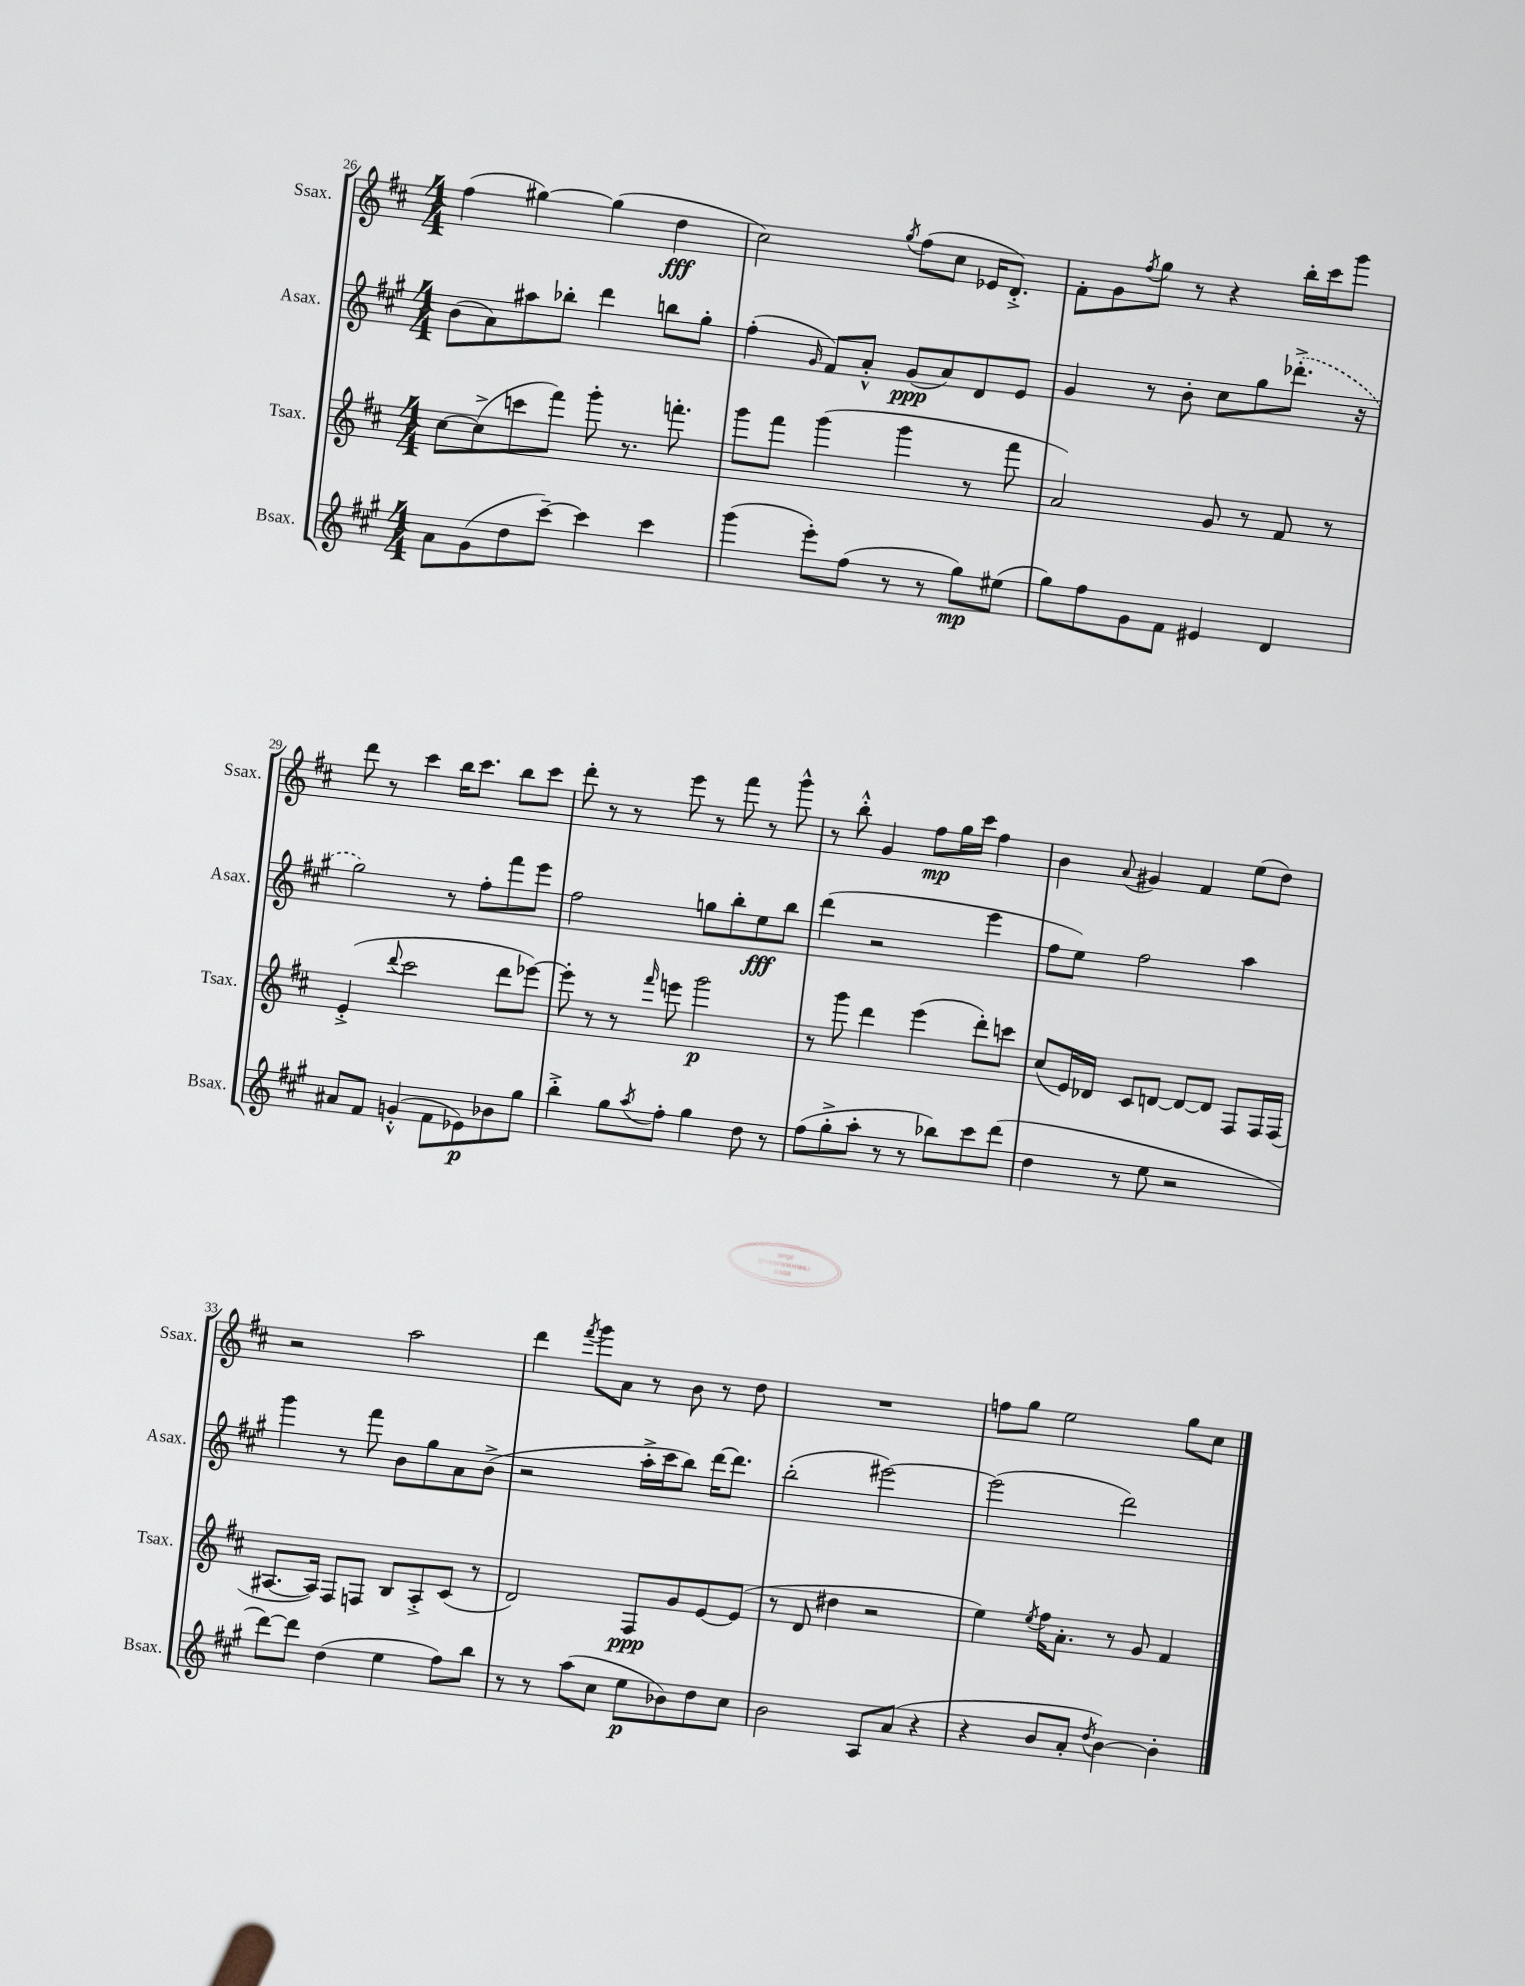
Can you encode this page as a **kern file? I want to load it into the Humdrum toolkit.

**kern	**dynam	**kern	**dynam	**kern	**dynam	**kern	**dynam
*part4	*part4	*part3	*part3	*part2	*part2	*part1	*part1
*staff4	*staff4	*staff3	*staff3	*staff2	*staff2	*staff1	*staff1
*I"Bsax.	*	*I"Tsax.	*	*I"Asax.	*	*I"Ssax.	*
*I'Bsax.	*	*I'Tsax.	*	*I'Asax.	*	*I'Ssax.	*
*clefG2	*	*clefG2	*	*clefG2	*	*clefG2	*
*k[f#c#g#]	*	*k[f#c#]	*	*k[f#c#g#]	*	*k[f#c#]	*
*M4/4	*	*M4/4	*	*M4/4	*	*M4/4	*
=26	=26	=26	=26	=26	=26	=26	=26
8a\L	.	[8cc#\L	.	(8b\L	.	(4ff#\	.
(8g#\	.	(8cc#^\]	.	8a\)	.	.	.
8dd\	.	8cccn\	.	8aa#X\	.	[4gg#X\)	.
[8ccc#~\J)	.	8fff#\J)	.	8bb-X'\J	.	.	.
4ccc#\]	.	8ggg'\	.	4ddd\	.	(4gg#\]	.
.	.	8.r	.	.	.	.	.
4ccc#\	.	.	.	8bbn\L	.	4dd\	fff
.	.	8.fffn'\	.	.	.	.	.
.	.	.	.	8gg#'\J	.	.	.
=27	=27	=27	=27	=27	=27	=27	=27
(4ggg#\	.	8ggg\L	.	(4ff#'\	.	2cc#\)	.
.	.	8fff#\J	.	.	.	.	.
.	.	.	.	16qqg#/	.	.	.
8eee'\L)	.	(4ggg\	.	8f#/L)	.	.	.
(8ff#\J	.	.	.	8a'^^/J	.	.	.
.	.	.	.	.	.	8qgg/	.
8r	.	4ggg\	.	(8g#/L	ppp	(8ff#\L	.
8r	.	.	.	8a/)	.	8cc#\J	.
8gg#\L)	mp	8r	.	8d/	.	16e-X/KL	.
.	.	.	.	.	.	8.d'^/J)	.
(8ee#X\J	.	8fff#\	.	8e/J	.	.	.
=28	=28	=28	=28	=28	=28	=28	=28
8gg#\L)	.	2a/)	.	4g#/	.	8f#'\L	.
8ff#\	.	.	.	.	.	8g\	.
.	.	.	.	.	.	8qff#/	.
8g#\	.	.	.	8r	.	8gg\J	.
8f#\J	.	.	.	8b'\	.	8r	.
4e#X/	.	8g/	.	8cc#\L	.	4r	.
.	.	8r	.	8gg#\	.	.	.
4d/	.	8f#/	.	(8.ddd-X'^\J	.	16bb'\LL	.
.	.	.	.	.	.	16ccc#\J	.
.	.	8r	.	.	.	8ggg\J	.
.	.	.	.	16r	.	.	.
!!LO:LB:g=z
=29	=29	=29	=29	=29	=29	=29	=29
8a#X/L	.	(4e'^/	.	2gg#\)	.	8ddd\	.
8f#/J	.	.	.	.	.	8r	.
.	.	8qqddd/	.	.	.	.	.
(4gn'^^/	.	2ccc#\	.	.	.	4ccc#\	.
8f#\L	.	.	.	8r	.	16bb\KL	.
.	.	.	.	.	.	8.ccc#\J	.
8e-X\)	p	.	.	8ff#'\L	.	.	.
8b-X\	.	8ddd\L	.	8fff#\	.	8bb\L	.
8gg#\J	.	[8eee-X\J)	.	8eee\J	.	8ccc#\J	.
=30	=30	=30	=30	=30	=30	=30	=30
4bb'^\	.	8eee-'\]	.	2ff#\	.	8ddd'\	.
.	.	8r	.	.	.	8r	.
8gg#\L	.	8r	.	.	.	8r	.
8qaa/	.	16qqfff#/	.	.	.	.	.
8ff#'\J	.	8eeen\	.	.	.	8eee\	.
4gg#\	.	2ggg\	p	8ggn\L	.	8r	.
.	.	.	.	8bb'\	.	8fff#\	.
8dd\	.	.	.	8ee\	fff	8r	.
8r	.	.	.	8bb\J	.	8ggg^^\	.
=31	=31	=31	=31	=31	=31	=31	=31
(8ff#\L	.	8r	.	(4ddd\	.	8r	.
8gg#'^\	.	8ggg\	.	.	.	8bb'^^\	.
8aa'\J	.	4ddd\	.	2r	.	4g/	.
8r	.	.	.	.	.	.	.
8r	.	(4eee\	.	.	.	8ff#\L	mp
8bb-X\L)	.	.	.	.	.	16gg\L	.
.	.	.	.	.	.	16ccc#\JJ	.
8ccc#\	.	8ddd'\L)	.	4eee\	.	4ff#\	.
(8ddd\J	.	8cccn\J	.	.	.	.	.
=32	=32	=32	=32	=32	=32	=32	=32
4dd\	.	(8cc#/L	.	8ff#\L	.	4b\	.
.	.	16e/L)	.	8ee\J)	.	.	.
.	.	16d-X/JJ	.	.	.	.	.
.	.	.	.	.	.	8qqa/	.
8r	.	8c#/L	.	2ff#\	.	4g#X/	.
8ee\	.	[8dn/J	.	.	.	.	.
2r	.	8d/L_	.	.	.	4f#/	.
.	.	8d/J]	.	.	.	.	.
.	.	8F#/L	.	4aa\	.	(8ee\L	.
.	.	16F#/L	.	.	.	8dd\J)	.
.	.	(16F#/JJ	.	.	.	.	.
!!LO:LB:g=z
=33	=33	=33	=33	=33	=33	=33	=33
[8ddd\L)	.	[8.A#X/L	.	4ggg#\	.	2r	.
8ddd\J]	.	.	.	.	.	.	.
.	.	16A#/Jk])	.	.	.	.	.
(4dd\	.	8F#/L	.	8r	.	.	.
.	.	8Fn/J	.	8fff#\	.	.	.
4ee\	.	8B/L	.	8b\L	.	2aa\	.
.	.	8A#'^/	.	8gg#\	.	.	.
8ff#\L)	.	(8c#/J	.	8a\	.	.	.
8bb\J	.	8r	.	(8b^\J	.	.	.
=34	=34	=34	=34	=34	=34	=34	=34
8r	.	2d/)	.	2r	.	4ddd\	.
8r	.	.	.	.	.	.	.
.	.	.	.	.	.	8qfff#/	.
(8aa\L	.	.	.	.	.	8ggg\L	.
8cc#\J	.	.	.	.	.	8a\J	.
8ee\L	p	8F#/L	ppp	16aa'^\LL	.	8r	.
.	.	.	.	16ccc#\J	.	.	.
8b-X\)	.	8g/	.	8bb\J)	.	8b\	.
8dd\	.	[8e/	.	[16ddd\KL	.	8r	.
.	.	.	.	8.ddd\J]	.	.	.
8cc#\J	.	(8e/J]	.	.	.	8dd\	.
=35	=35	=35	=35	=35	=35	=35	=35
2b\	.	8r	.	(2bb'\	.	1r	.
.	.	8d/	.	.	.	.	.
.	.	4dd#X\	.	.	.	.	.
8A/L	.	2r	.	[2eee#X\)	.	.	.
(8a/J	.	.	.	.	.	.	.
4r	.	.	.	.	.	.	.
=36	=36	=36	=36	=36	=36	=36	=36
4r	.	4ee\)	.	(2eee#\]	.	8ffn\L	.
.	.	.	.	.	.	8gg\J	.
.	.	8qee/	.	.	.	.	.
8b/L	.	16ff#\KL	.	.	.	2ee\	.
.	.	8.a'\J	.	.	.	.	.
8a'/J	.	.	.	.	.	.	.
8qdd/	.	.	.	.	.	.	.
[4b\)	.	8r	.	2ddd\)	.	.	.
.	.	8g/	.	.	.	.	.
4b'\]	.	4f#/	.	.	.	8gg\L	.
.	.	.	.	.	.	8cc#\J	.
==	==	==	==	==	==	==	==
*-	*-	*-	*-	*-	*-	*-	*-
